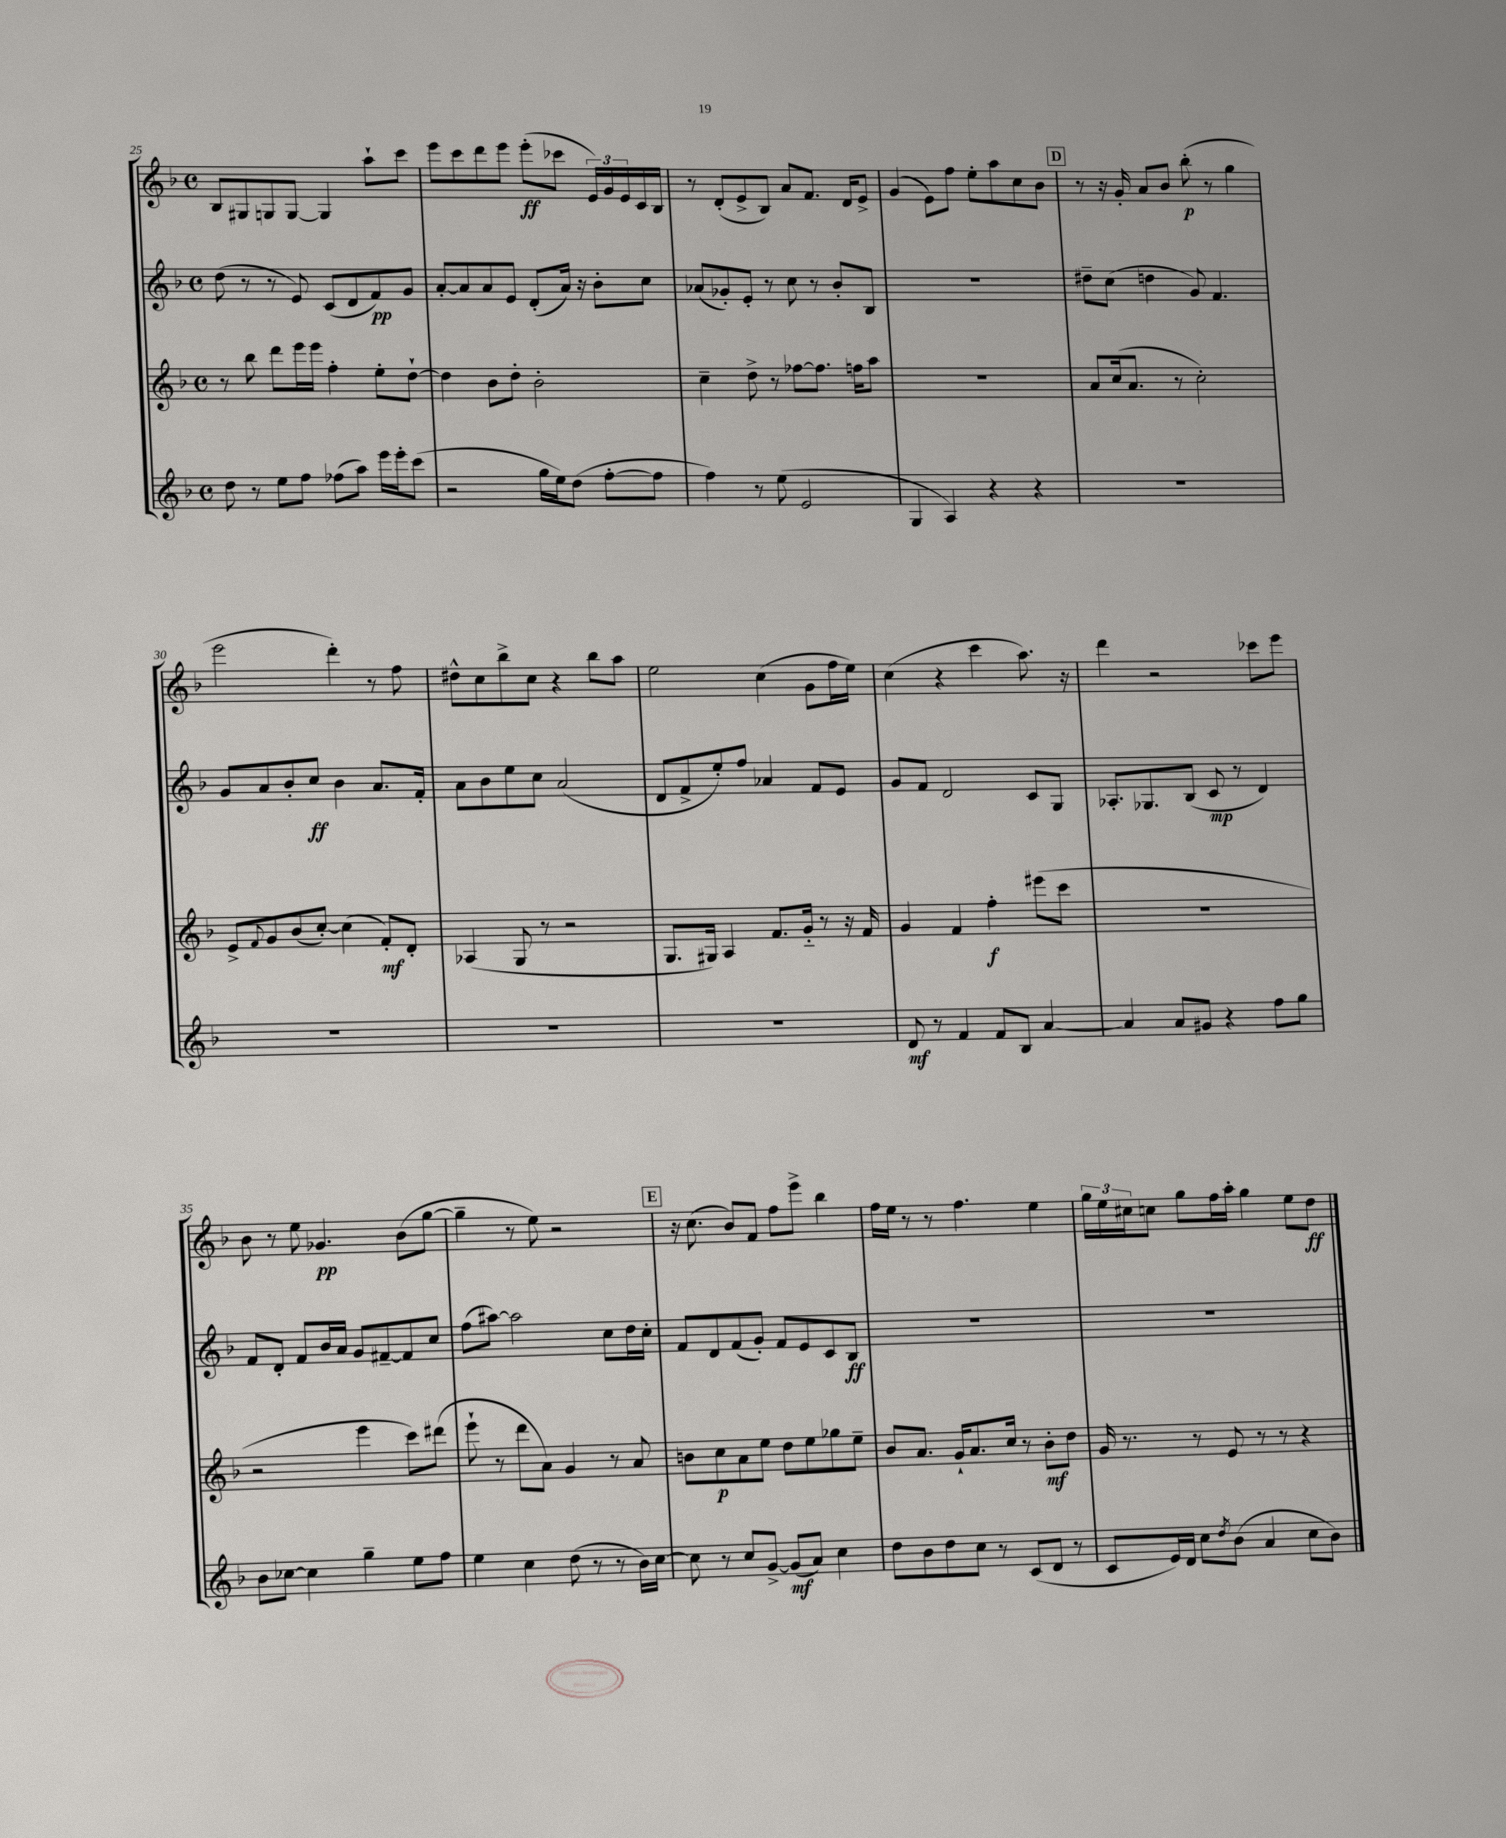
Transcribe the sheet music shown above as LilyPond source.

<<
\new StaffGroup <<
\new Staff = "s0" {
    \clef treble \key f \major \defaultTimeSignature \time 4/4
    bes8 gis8 g8 g8~ g4 a''8-! c'''8 |
    e'''8 c'''8 d'''8 e'''8 e'''8-.\ff( ces'''8 \tuplet 3/2 { e'16) g'16 e'16 } c'16 bes16 |
    r8 d'8-.( e'8-> bes8) a'8 f'8. d'16 e'8-> |
    g'4( e'8) f''8 e''8-. a''8 c''8 bes'8 |
    \mark \markup { \box "D" } r8 r16 g'16-. a'8 bes'8 bes''8-.\p( r8 g''4 |
    e'''2 d'''4-.) r8 f''8 |
    dis''8-^ c''8 bes''8-> c''8 r4 bes''8 a''8 |
    e''2 c''4( g'8 f''16 e''16) |
    c''4( r4 c'''4 a''8.) r16 |
    d'''4 r2 ces'''8 e'''8 |
    bes'8 r8 e''8 ges'4.\pp bes'8( g''8~ |
    g''4-- r8 e''8) r2 |
    \mark \markup { \box "E" } r16 c''8.( bes'8) f'8 f''8 e'''8-> bes''4 |
    f''16 e''16 r8 r8 f''4. e''4 |
    \tuplet 3/2 { g''16 e''16 cis''16 } c''8 g''8 f''16 a''16-. g''4 e''8 d''8\ff \bar "|." |
}
\new Staff = "s1" {
    \clef treble \key f \major \defaultTimeSignature \time 4/4
    d''8( r8 r8 e'8) c'8( d'8 f'8\pp) g'8 |
    a'8~-. a'8 a'8 e'8 d'8-.( a'16) r16 bes'8-. c''8 |
    aes'8( ges'8-.) e'8-. r8 c''8 r8 bes'8-. bes8 |
    R1 |
    \mark \markup { \box "D" } dis''8-- c''8( d''4 g'8) f'4. |
    g'8 a'8 bes'8-. c''8\ff bes'4 a'8. f'16-. |
    a'8 bes'8 e''8 c''8 a'2( |
    d'8 f'8-> e''8-.) f''8 aes'4 f'8 e'8 |
    g'8 f'8 d'2 c'8 g8 |
    aes8.-. ges8. bes8( c'8\mp r8 d'4) |
    f'8 d'8-. f'8 bes'16 a'16 g'8 fis'8~-- fis'8 c''8 |
    f''8( ais''8~) ais''2 c''8 d''16 c''16-. |
    \mark \markup { \box "E" } f'8 d'8 f'8( g'8-.) f'8 e'8 c'8 bes8\ff |
    R1 |
    R1 \bar "|." |
}
\new Staff = "s2" {
    \clef treble \key f \major \defaultTimeSignature \time 4/4
    r8 bes''8 d'''8 e'''16 e'''16 f''4-. e''8-. d''8~-! |
    d''4 bes'8 d''8-. bes'2-. |
    c''4-- d''8-> r8 fes''8~ fes''8. f''16 a''8 |
    R1 |
    \mark \markup { \box "D" } a'8 c''16( a'8. r8 c''2-.) |
    e'8-> \appoggiatura { f'8 } g'8 bes'8( c''8~-.) c''4( f'8-.\mf) d'8-. |
    aes4( g8 r8 r2 |
    g8. gis16) a4 f'8. g'16-_ r8 r16 f'16 |
    g'4 f'4 f''4-.\f eis'''8( c'''8 |
    R1 |
    r2 e'''4 c'''8) dis'''8( |
    e'''8-! r8 d'''8 a'8) g'4 r8 a'8 |
    \mark \markup { \box "E" } b'8 c''8\p a'8 e''8 d''8 e''8 ges''8 e''8-- |
    bes'8 a'8. g'16-! a'8. c''16 r8 bes'8-.\mf d''8 |
    g'16 r8. r8 e'8 r8 r8 r4 \bar "|." |
}
\new Staff = "s3" {
    \clef treble \key f \major \defaultTimeSignature \time 4/4
    d''8 r8 e''8 f''8 fes''8( a''8) e'''16 e'''16-. c'''8( |
    r2 g''16 e''16) d''8( f''8~-. f''8 |
    f''4) r8 e''8( e'2 |
    g4 a4) r4 r4 |
    \mark \markup { \box "D" } R1 |
    R1 |
    R1 |
    R1 |
    d'8\mf r8 f'4 f'8 bes8 a'4~ |
    a'4 a'8 gis'8 r4 f''8 g''8 |
    bes'8 ces''8~ ces''4 g''4-- e''8 f''8 |
    e''4 c''4 d''8( r8 r8 bes'16) c''16~ |
    \mark \markup { \box "E" } c''8 r8 c''8 g'8~-> g'8\mf( a'8) c''4 |
    d''8 bes'8 d''8 c''8 r8 c'8( d'8 r8 |
    c'8 e'16) d'16 c''8 \acciaccatura { d''8 } bes'8( a'4 c''8 bes'8) \bar "|." |
}
>>
>>
\layout { \context { \Score currentBarNumber = #25 } }
